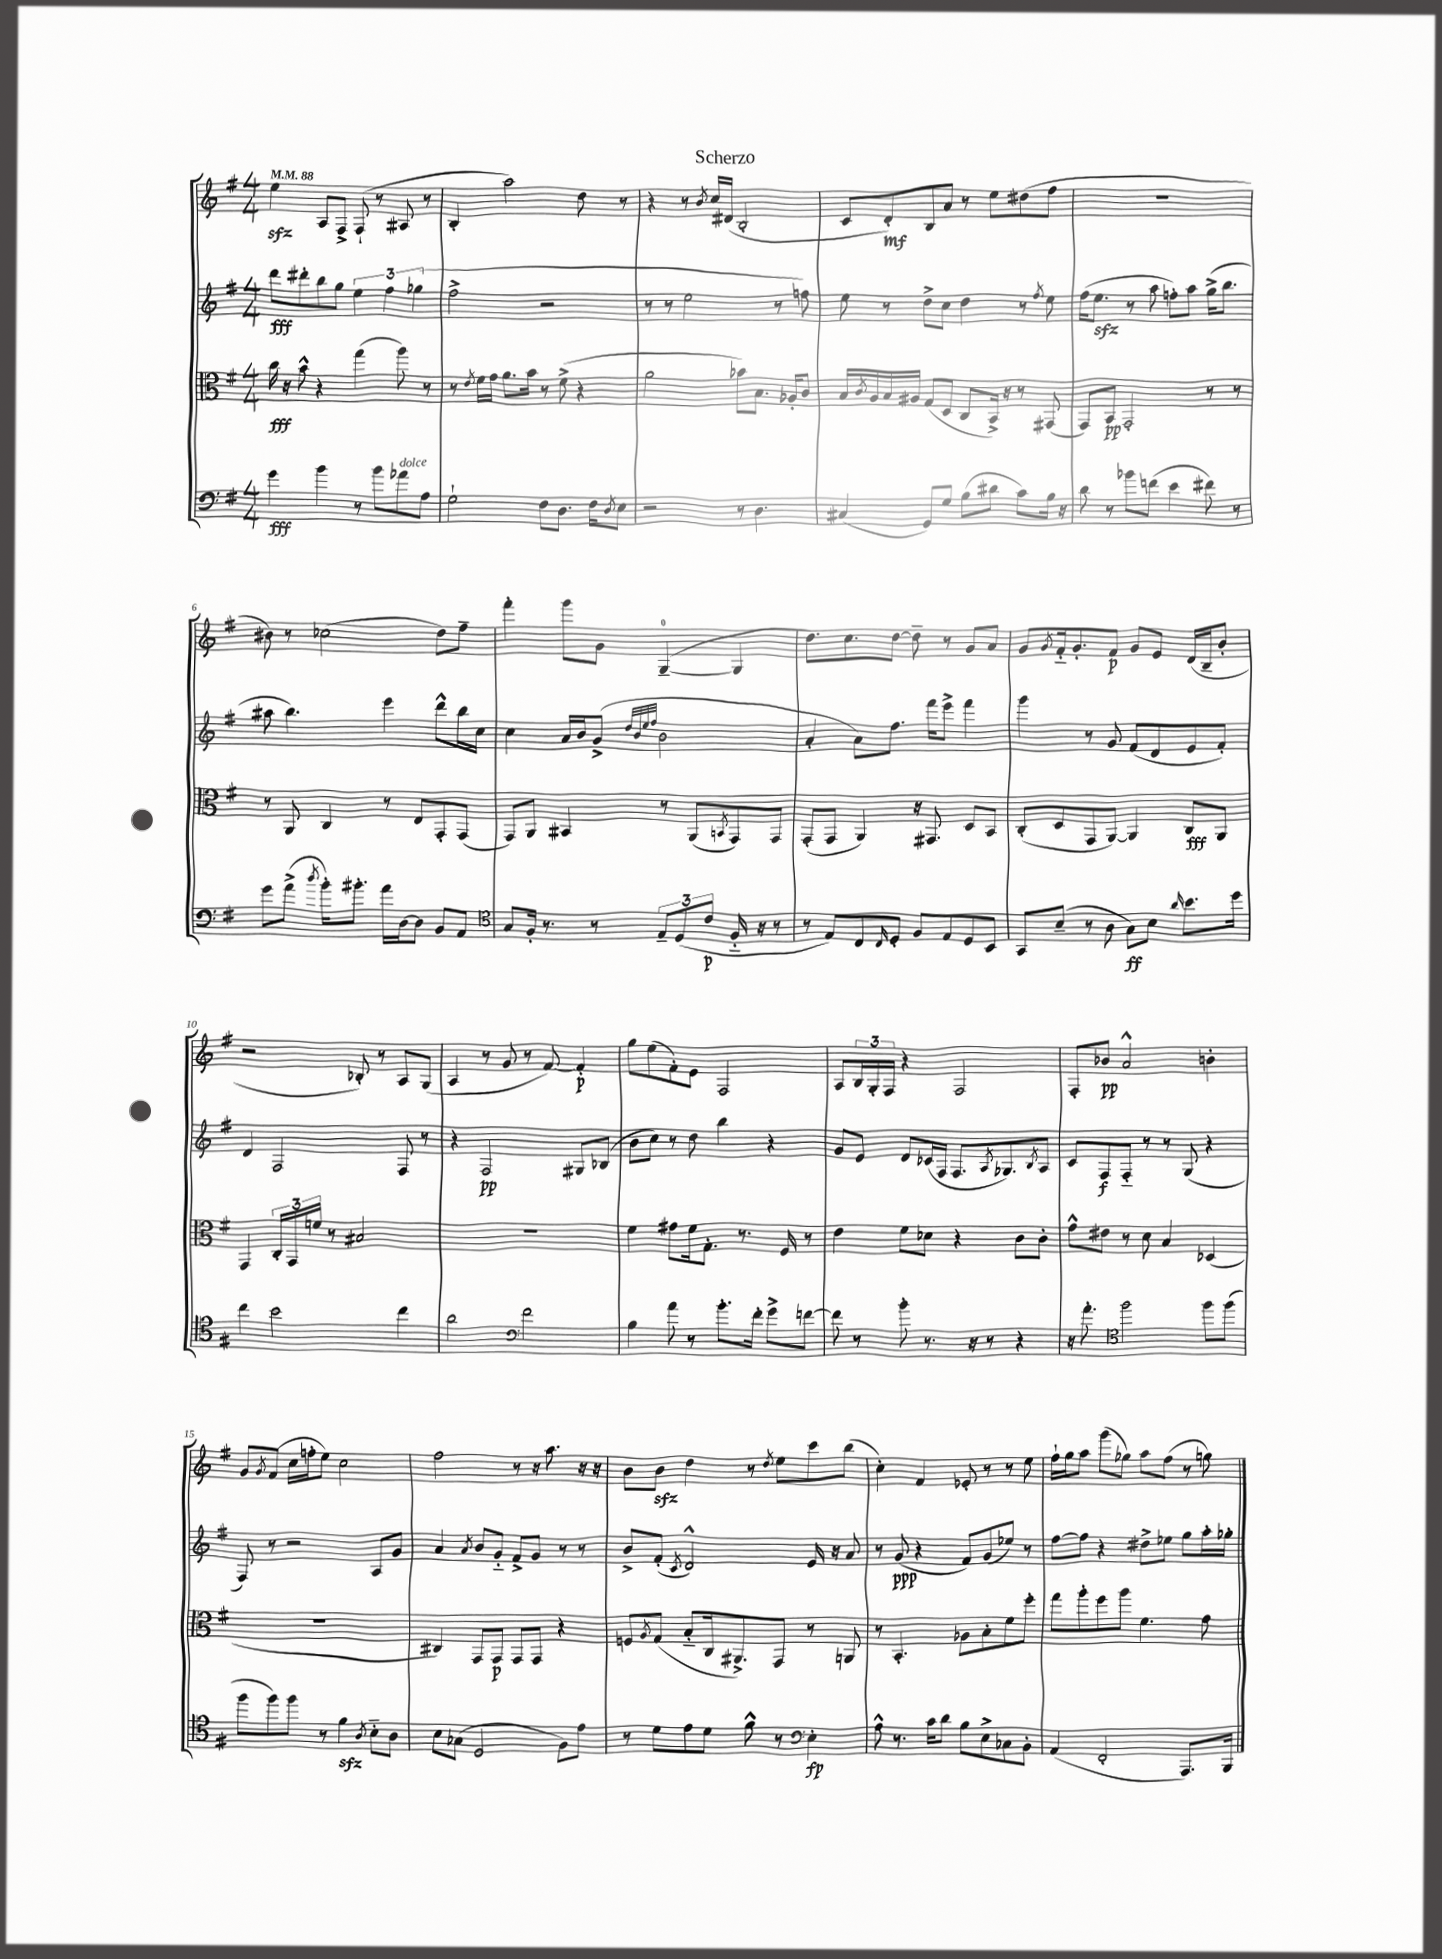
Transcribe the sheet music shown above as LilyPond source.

\header { title = "Scherzo" }
<<
\new StaffGroup <<
\new Staff = "s0" {
    \clef treble \key g \major \numericTimeSignature \time 4/4 \tempo 4 = 88
    e''4\sfz a8 fis8-> fis8-!( r8 ais8 r8 |
    b4-. a''2) d''8 r8 |
    r4 r8 \acciaccatura { b'8 } c''16 dis'16( b2-. |
    c'8 d'8-.\mf) b8 a'8 r8 e''8 dis''8( fis''8 |
    R1 |
    bis'8) r8 ces''2( d''8) fis''8-- |
    fis'''4-. g'''8 g'8 g4-0~--( g4 |
    d''8.) c''8. d''8~ d''8-- r8 g'8 a'8 |
    g'8 \acciaccatura { g'8 } fis'16-_ g'8.-. fis'8\p g'8 e'8 d'16( b16-- b'8-. |
    r2 bes8-.) r8 a8 g8( |
    a4 r8 g'8 r8 fis'8~) fis'4-.\p |
    g''8 e''8( fis'8-.) e'8 fis2 |
    a8 \tuplet 3/2 { b16 g16-. fis16 } r4 fis2 |
    fis8-. bes'8\pp a'2-^ b'4-. |
    g'8 \acciaccatura { g'8 } fis'8( c''16 f''16-. e''8) c''2 |
    fis''2 r8 r16 a''8. r16 r16 |
    b'8 b'8\sfz d''4 r8 \acciaccatura { d''8 } e''8 c'''8 b''8( |
    c''4-.) fis'4 ees'8-. r8 r8 e''8 |
    fis''16-! g''16 a''8 g'''8( ges''8) a''8 fis''8( r8 g''8) \bar "|." |
}
\new Staff = "s1" {
    \clef treble \key g \major \numericTimeSignature \time 4/4
    d'''8\fff dis'''8-. b''8 g''8 \tuplet 3/2 { e''4 fis''4 ges''4( } |
    fis''2-> r2 |
    r8 r8 e''2 r8 f''8) |
    e''8 r8 d''8-> c''8 d''4 r8 \acciaccatura { fis''8 } e''8 |
    fis''16( e''8.\sfz r8 a''8 f''8-.) a''8 g''16->( b''8. |
    ais''8 b''4.) e'''4 d'''8-^ b''16 c''16 |
    c''4 a'16 b'16 g'8->( \grace { d''32 b'32 e''32 fis''32 } b'2 |
    a'4-. a'8) fis''8. fis'''16 e'''8-> fis'''4 |
    g'''4 r8 g'8 fis'8( d'8 e'8 fis'8-.) |
    d'4 fis2 fis8 r8 |
    r4 fis2\pp gis8 bes8( |
    b'8 c''8) r8 d''8 b''4 r4 |
    g'8 e'8 d'8 ces'16( fis16 fis8. \acciaccatura { a8 } ges8.) \acciaccatura { b8 } a8 |
    c'8 fis8\f fis8-_ r8 r8 g8( r4 |
    fis8) r8 r2 a8 g'8 |
    a'4 \acciaccatura { a'8 } b'8 g'8-_ fis'8-> g'8 r8 r8 |
    b'8-> fis'8-.( \acciaccatura { c'8 } d'2-^) e'16 r16 a'8 |
    r8 g'8\ppp( r4 fis'8) g'8( ees''8) r8 |
    fis''8~ fis''8 r4 dis''8-> ees''8 g''8 a''16-. ges''16-. \bar "|." |
}
\new Staff = "s2" {
    \clef alto \key g \major \numericTimeSignature \time 4/4
    c''16\fff r16 b'8-^ r4 g''4( a''8) r8 |
    r8 \acciaccatura { e'8 } fis'16 g'16 a'8. b'16 r8 fis'8->( r4 |
    a'2 bes'8) b8. aes16-. c'8 |
    b16 \acciaccatura { c'8 } a16 b16 ais16 g8( d8 c8 b,16->) r16 r8 gis,8( |
    g,8) b,8\pp g,2-. r8 r8 |
    r8 a,8 c4 r8 e8 g,8-. g,8( |
    g,8) a,8 bis,4 r8 a,8( \acciaccatura { b,8 } g,8) g,8 |
    g,8-.( g,8 a,4) r16 gis,8. d8 b,8 |
    c8-.( d8 g,8 a,8~) a,4 c8\fff a,8 |
    g,4 \tuplet 3/2 { c16-. g,16 f'16 } r8 bis2 |
    R1 |
    fis'4 gis'8 fis'16 g8.-. r8. fis16 r8 |
    e'4 fis'8 des'8 r4 c'8 c'8-. |
    g'8-^ eis'8 r8 d'8 b4 des4( |
    R1 |
    cis4) g,8 g,8\p g,8 g,8 r4 |
    f8 \acciaccatura { a8 } g8( b8-_ c16 ais,8.->) g,8 r8 a,8 |
    r8 b,4.-. aes8 b8-. fis'8 fis''8-. |
    g''8 a''8-. fis''8 a''8 fis'4. g'8 \bar "|." |
}
\new Staff = "s3" {
    \clef bass \key g \major \numericTimeSignature \time 4/4
    g'4\fff b'4 r8 b'8 aes'8^\markup { \italic "dolce" } a8 |
    g2-! fis8 d8. fis16 \acciaccatura { d8 } e8 |
    r2 r8 d4. |
    cis4( g,8) g8 b8( dis'8 c'8) b16 r16 |
    d'8 r8 bes'8 f'8( e'4 fis'8) r8 |
    g'8 a'8->( \acciaccatura { d''8 } b'16-.) bis'8.-. a'16 d16~ d8 b,8 a,8 |
    \clef tenor g8 fis16-. r8. r8 \tuplet 3/2 { e8-- d8( c'8\p } fis16-_ r16 r8 |
    r8 e8) c8 \grace { c16 } d8-. fis8 e8 d8 b,8 |
    g,8 b8--( r8 a8 g8\ff) b8 \grace { a'16 } b'8. d''16 |
    c''4 b'2 c''4 |
    a'2 \clef bass fis'2 |
    b4 a'8 r8 b'8.-. fis'16-. g'8-> f'8~ |
    f'8 r8 b'8-. r8. r16 r8 r4 |
    r16 a'8.-. \clef tenor fis''2 fis''8 fis''8( |
    fis''8 fis''8) fis''8 r8 fis'4\sfz \acciaccatura { a8 } b8-_ a8 |
    b8 ges8( d2 fis8) e'8 |
    r8 d'8 e'8 d'8 fis'8-^ r8 \clef bass e4-.\fp |
    a8-^ r8. c'16 d'8 b8 e8-> ces8 b,8-. |
    a,4( fis,2-. a,,8.) b,,16 \bar "|." |
}
>>
>>
